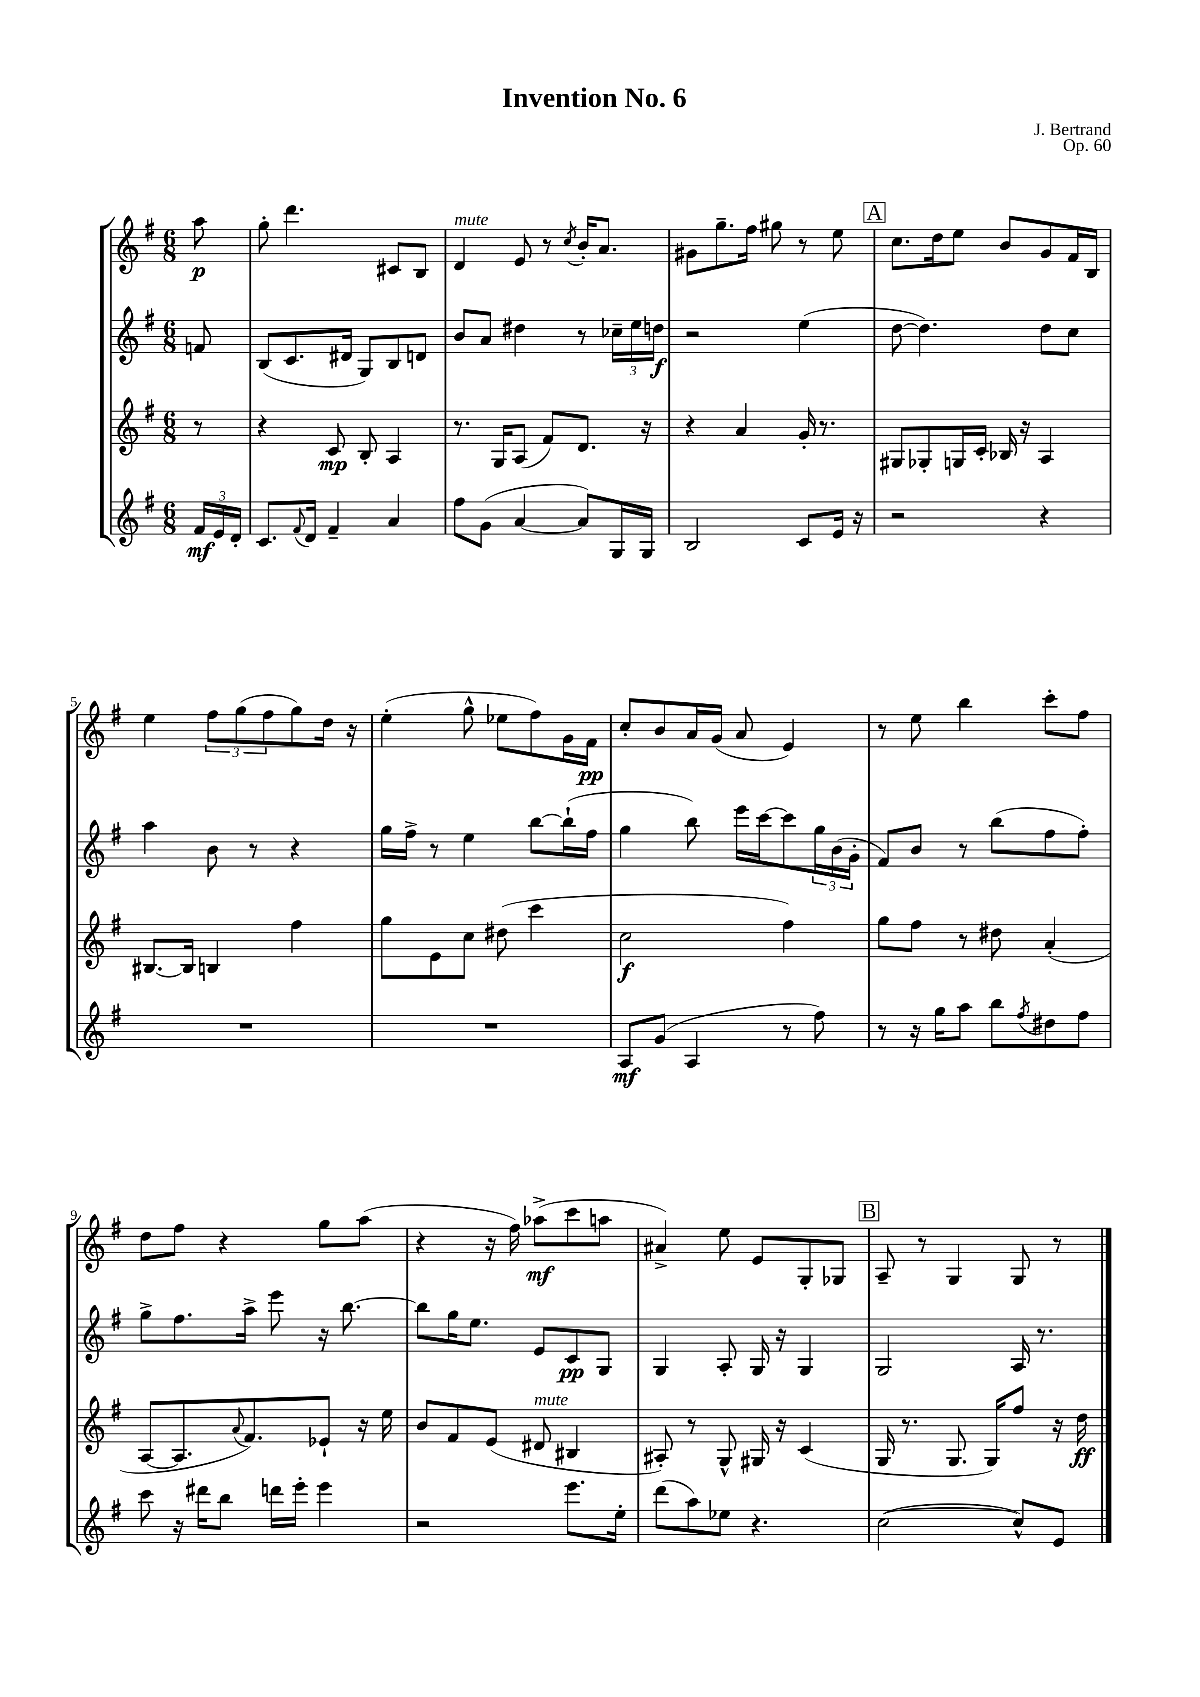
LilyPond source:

\header { title = "Invention No. 6" composer = "J. Bertrand" opus = "Op. 60" }
<<
\new StaffGroup <<
\new Staff = "s0" {
    \clef treble \key g \major \numericTimeSignature \time 6/8 \partial 8
    a''8\p |
    g''8-. d'''4. cis'8 b8 |
    d'4^\markup { \italic "mute" } e'8 r8 \acciaccatura { c''8 } b'16-. a'8. |
    gis'8 g''8.-- fis''16 gis''8 r8 e''8 |
    \mark \markup { \box "A" } c''8. d''16 e''8 b'8 g'8 fis'16 b16 |
    e''4 \tuplet 3/2 { fis''8 g''8( fis''8 } g''8) d''16 r16 |
    e''4-.( g''8-^ ees''8 fis''8) g'16 fis'16\pp |
    c''8-. b'8 a'16 g'16( a'8 e'4) |
    r8 e''8 b''4 c'''8-. fis''8 |
    d''8 fis''8 r4 g''8 a''8( |
    r4 r16 fis''16) aes''8->\mf( c'''8 a''8 |
    ais'4->) e''8 e'8 g8-. ges8 |
    \mark \markup { \box "B" } a8-- r8 g4 g8 r8 \bar "|." |
}
\new Staff = "s1" {
    \clef treble \key g \major \numericTimeSignature \time 6/8 \partial 8
    f'8 |
    b8( c'8. dis'16 g8) b8 d'8 |
    b'8 a'8 dis''4 r8 \tuplet 3/2 { ces''16-- e''16 d''16\f } |
    r2 e''4( |
    \mark \markup { \box "A" } d''8~ d''4.) d''8 c''8 |
    a''4 b'8 r8 r4 |
    g''16 fis''16-> r8 e''4 b''8~ b''16-!( fis''16 |
    g''4 b''8) e'''16 c'''16~ c'''8 \tuplet 3/2 { g''16 b'16( g'16-. } |
    fis'8) b'8 r8 b''8( fis''8 fis''8-.) |
    g''8-> fis''8. a''16-> e'''8 r16 b''8.~ |
    b''8 g''16 e''8. e'8 c'8\pp g8 |
    g4 a8-. g16 r16 g4 |
    \mark \markup { \box "B" } g2 a16 r8. \bar "|." |
}
\new Staff = "s2" {
    \clef treble \key g \major \numericTimeSignature \time 6/8 \partial 8
    r8 |
    r4 c'8\mp b8-. a4 |
    r8. g16 a8( fis'8) d'8. r16 |
    r4 a'4 g'16-. r8. |
    \mark \markup { \box "A" } gis8 ges8-. g16 c'16-. bes16 r16 a4 |
    bis8.~ bis16 b4 fis''4 |
    g''8 e'8 c''8 dis''8( c'''4 |
    c''2\f fis''4) |
    g''8 fis''8 r8 dis''8 a'4-.( |
    a8~ a8. \appoggiatura { a'8 } fis'8.) ees'8-! r16 e''16 |
    b'8 fis'8 e'8( dis'8^\markup { \italic "mute" } bis4 |
    ais8-.) r8 g8-^ gis16 r16 c'4( |
    \mark \markup { \box "B" } g16 r8. g8. g16) fis''8 r16 d''16\ff \bar "|." |
}
\new Staff = "s3" {
    \clef treble \key g \major \numericTimeSignature \time 6/8 \partial 8
    \tuplet 3/2 { fis'16\mf e'16 d'16-. } |
    c'8. \appoggiatura { fis'8 } d'16 fis'4-- a'4 |
    fis''8 g'8( a'4~ a'8) g16 g16 |
    b2 c'8 e'16 r16 |
    \mark \markup { \box "A" } r2 r4 |
    R2. |
    R2. |
    a8\mf g'8( a4 r8 fis''8) |
    r8 r16 g''16 a''8 b''8 \acciaccatura { fis''8 } dis''8 fis''8 |
    c'''8 r16 dis'''16 b''8 d'''16 e'''16-. e'''4 |
    r2 e'''8. e''16-. |
    d'''8( a''8) ees''8 r4. |
    \mark \markup { \box "B" } c''2~( c''8-^) e'8 \bar "|." |
}
>>
>>
